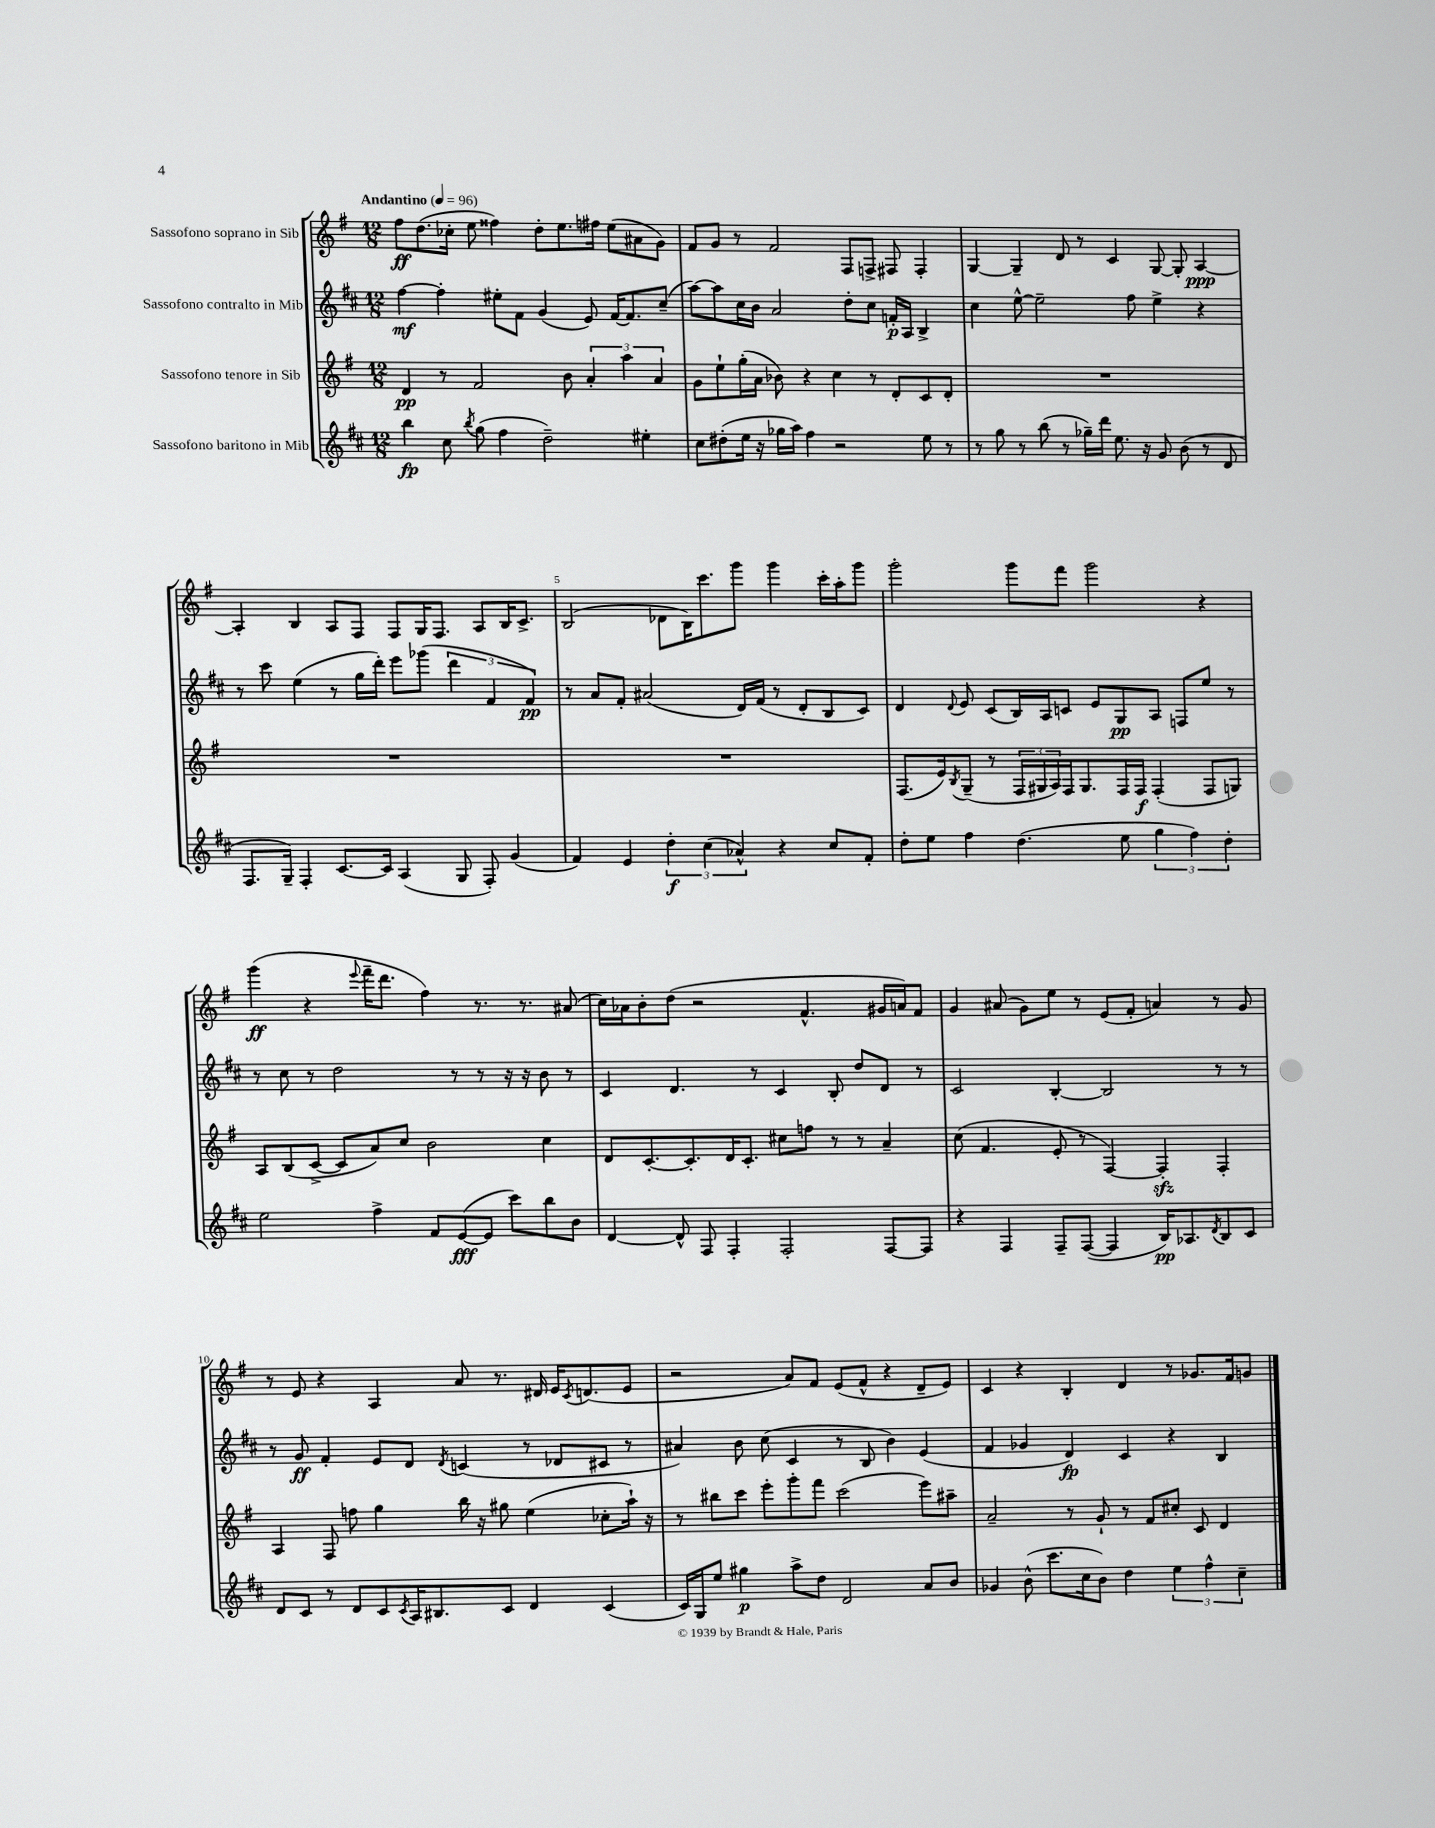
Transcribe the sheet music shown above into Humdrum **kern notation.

**kern	**kern	**kern	**kern
*staff4	*staff3	*staff2	*staff1
*clefG2	*clefG2	*clefG2	*clefG2
*k[f#c#]	*k[f#]	*k[f#c#]	*k[f#]
*M12/8	*M12/8	*M12/8	*M12/8
*MM96	*MM96	*MM96	*MM96
4bb	4d	[4ff#	8ff#
.	.	.	(8.dd
8cc#	8r	4ff#']	.
.	.	.	16cc-'
8qbb	.	.	.
(8gg	2f#	.	8ee
4ff#	.	8ee#'	4ff##)
.	.	8f#	.
2dd~)	.	(4g	8dd'
.	8b	.	8.ee
.	6a'	8e)	.
.	.	.	16ff#
.	.	[16f#	(8ee
.	6aa	.	.
.	.	8.f#]	.
4ee#'	.	.	8a#
.	6a	.	.
.	.	(8cc#~	8g)
=	=	=	=
8cc#	8g	[8aa)	8f#
(8dd#'	8ee`	8aa]	8g
16ee	(16gg'	16cc#	8r
16r	16a	16b	.
16gg-	8b-)	2a	2f#
16aa)	.	.	.
4ff#	4r	.	.
2r	4cc	.	.
.	.	8dd'	8F#
.	8r	8cc#	8F^
.	8d'	16f'	8F#
.	.	16A	.
8ee	8c	4B^	4F#'
8r	8d'	.	.
=	=	=	=
8r	1.r	4cc#	[4G
8gg	.	.	.
8r	.	[8ee^^	4G~]
(8bb	.	2ee~]	.
8r	.	.	8d
16gg-~)	.	.	8r
16ddd	.	.	.
8.ee	.	.	4c
.	.	8ff#	.
16r	.	.	.
8g	.	4ee^	[8G
(8b	.	.	8G']
8r	.	4r	[4A
8d	.	.	.
=	=	=	=
8.F#	1.r	8r	4A']
.	.	8ccc#	.
16G~)	.	.	.
4F#'	.	(4ee	4B
[8.c#	.	8r	8A
.	.	16gg	8F#
16c#]	.	16ddd')	.
(4A	.	8eee	8F#
.	.	(8ggg-	16G
.	.	.	8.F#
8G	.	6ddd	.
8F#')	.	.	8A
.	.	6f#	.
(4g	.	.	16B
.	.	.	8.c^
.	.	6f#)	.
=	=	=	=
4f#)	1.r	8r	(2B
.	.	8a	.
4e	.	8f#'	.
.	.	(2a#	.
6dd'	.	.	8d-
.	.	.	16B)
(6cc#	.	.	.
.	.	.	8.ccc
6a-^^)	.	.	.
.	.	16d)	8ggg
.	.	(16f#	.
4r	.	8r	4ggg
.	.	8d'	.
8cc#	.	8B	16ccc'
.	.	.	16aa'
8f#'	.	8c#)	8ggg
=	=	=	=
8dd'	(8.F#	4d	2ggg'
8ee	.	.	.
.	16e)	.	.
.	8qB	8qqd	.
4ff#	(8G~	8e	.
.	8r	(8c#	.
(4.dd	24F#	16B)	8ggg
.	24G#	.	.
.	.	16A	.
.	24A)	.	.
.	16F#	8c	8fff#
.	8.G#	.	.
.	.	8e	2ggg
8ee	16F#	8G	.
.	16F#	.	.
6gg	(4F#'	8A	.
.	.	8F	.
6ff#)	.	.	.
.	8F#	8ee	4r
6dd'	.	.	.
.	8G)	8r	.
=	=	=	=
2ee	8A	8r	(4ggg
.	(8B	8cc#	.
.	[8c^	8r	4r
.	8c]	2dd	.
.	.	.	8qqeee
4ff#^	8a)	.	16fff#~
.	.	.	8.ddd
.	8cc	.	.
8f#	2b	.	4ff#)
([8e	.	8r	.
8e]	.	8r	8.r
8ccc#)	.	16r	.
.	.	16r	8.r
8bb	4cc	8b	.
8b	.	8r	(8a#
=	=	=	=
[4d	8d	4c#	16cc)
.	.	.	16a-
.	[8.c'	.	8b'
8d^^]	.	4.d	(8dd
.	8.c']	.	.
8F#	.	.	2r
4F#'	16d	.	.
.	8.c'	.	.
.	.	8r	.
2F#'	8cc#	4c#	.
.	8ff	.	4.f#^^
.	8r	8B'	.
.	8r	8dd	.
[8F#	4a~	8d	16g#
.	.	.	16a)
8F#]	.	8r	8f#
=	=	=	=
4r	(8cc	2c#	4g
.	4.f#	.	.
4F#	.	.	(8a#
.	.	.	8g)
8F#~	8e'	[4B'	8ee
([8F#	8r	.	8r
4F#]	[4F#)	2B]	(8e
.	.	.	8f#'
16B)	4F#']	.	4a)
8.A-	.	.	.
8qd	.	.	.
8B	4F#'	8r	8r
8c#	.	8r	8g
=	=	=	=
8d	4A	8r	8r
8c#	.	8g	8e
8r	8F#	4f#'	4r
8d	8ff	.	.
8c#	4gg	8e	4A
8qc#	.	.	.
16A	.	8d	.
8.B#	.	.	.
.	.	8qd	.
.	16bb	(4c	8a
.	16r	.	.
8c#	8gg#	.	8.r
4d	(4ee	8r	.
.	.	.	16d#
.	.	8d-	16e
.	.	.	8qc
.	.	.	(8.d
(4c#	8cc-'	8c#	.
.	16aa`)	8r	8e
.	16r	.	.
=	=	=	=
16c#)	8r	4a#)	2r
16G	.	.	.
8ee	8bb#	.	.
4gg#	8ccc	8b	.
.	8eee'	(8cc#	.
8aa^	8ggg'	4c#	8a)
8dd	8fff#	.	8f#
2d	(2ccc	8r	(8e
.	.	8B	8f#^^
.	.	4b)	4r
8a	8eee)	(4e	8d~
8b	8aa#~	.	8e)
=	=	=	=
4g-	2a~	4f#	4c
(8b^^	.	4g-	4r
8.ccc#	.	.	.
.	8r	4d)	4B'
16cc#	.	.	.
8b)	8g`	.	.
4dd	8r	4c#	4d
.	8f#	.	.
6ee	8cc#'	4r	8r
.	8c	.	8.g-
6ff#^^	.	.	.
.	4d	4B	.
.	.	.	16f#
6cc#~	.	.	.
.	.	.	8g
==	==	==	==
*-	*-	*-	*-
